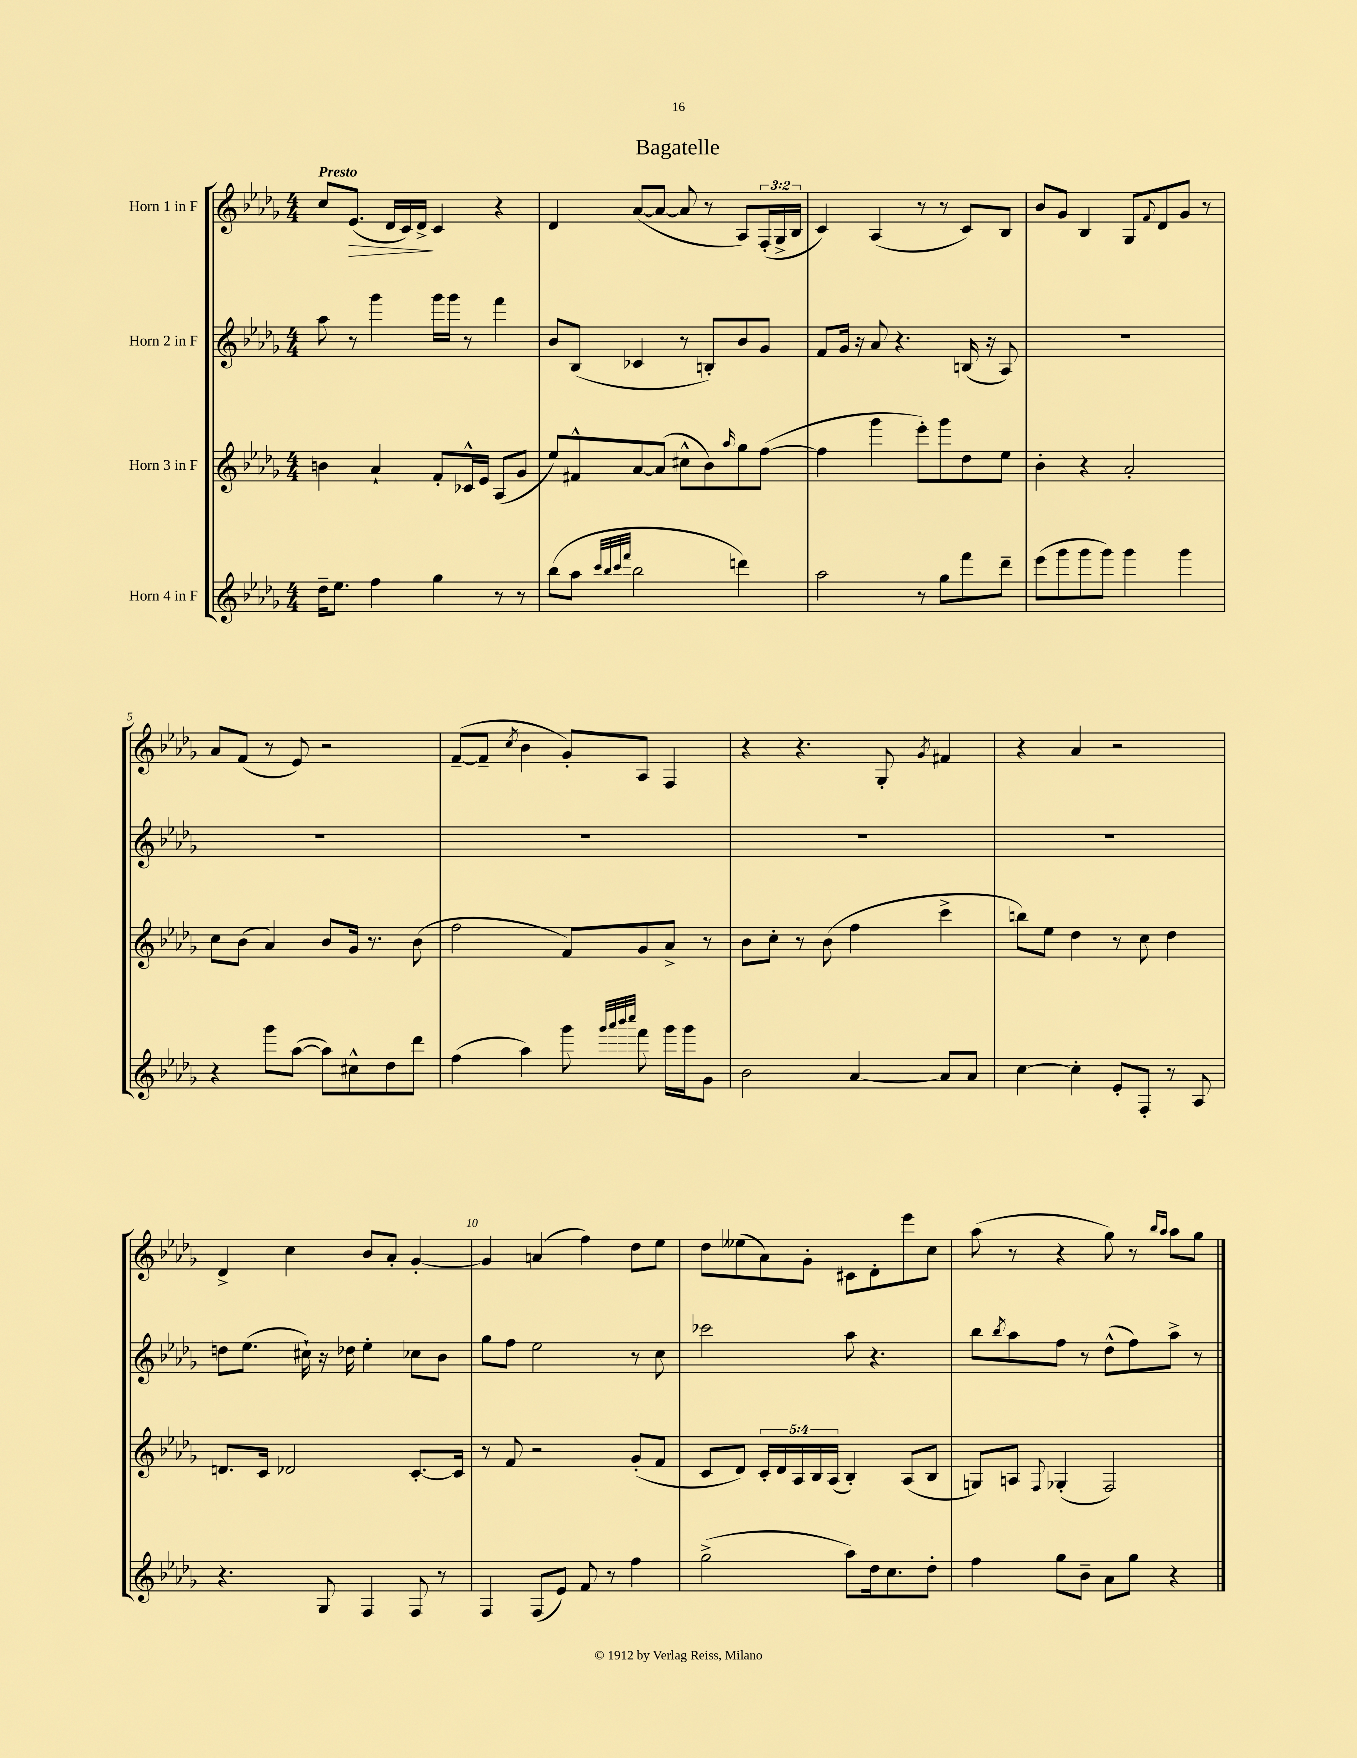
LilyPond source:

\header { title = "Bagatelle" }
<<
\new StaffGroup <<
\new Staff = "s0" \with { instrumentName = "Horn 1 in F" } {
    \clef treble \key des \major \numericTimeSignature \time 4/4 \override Staff.TupletNumber.text = #tuplet-number::calc-fraction-text \tempo "Presto"
    c''8 ees'8.\>( des'16 c'16) des'16->\! c'4 r4 |
    des'4 aes'8~( aes'8~ aes'8 r8 aes8) \tuplet 3/2 { f16-.( ges16-> bes16 } |
    c'4) aes4( r8 r8 c'8) bes8 |
    bes'8 ges'8 bes4 ges8 \appoggiatura { f'8 } des'8 ges'8 r8 |
    aes'8 f'8( r8 ees'8) r2 |
    f'8~--( f'8-- \acciaccatura { c''8 } bes'4 ges'8-.) aes8 f4 |
    r4 r4. ges8-. \acciaccatura { ges'8 } fis'4 |
    r4 aes'4 r2 |
    des'4-> c''4 bes'8 aes'8-. ges'4~-. |
    ges'4 a'4( f''4) des''8 ees''8 |
    des''8 eeses''8( aes'8) ges'8-. cis'8 des'8-. ees'''8 c''8 |
    aes''8( r8 r4 ges''8) r8 \grace { bes''16 aes''16 } aes''8 ges''8 \bar "|." |
}
\new Staff = "s1" \with { instrumentName = "Horn 2 in F" } {
    \clef treble \key des \major \numericTimeSignature \time 4/4
    aes''8 r8 ges'''4 ges'''16 ges'''16 r8 f'''4 |
    bes'8 bes8( ces'4 r8 b8-.) bes'8 ges'8 |
    f'8 ges'16 r16 aes'8 r4. b16( r16 aes8) |
    R1 |
    R1 |
    R1 |
    R1 |
    R1 |
    d''8 ees''8.( cis''16-!) r16 des''16 ees''4-. ces''8 bes'8 |
    ges''8 f''8 ees''2 r8 c''8 |
    ces'''2 aes''8 r4. |
    bes''8 \acciaccatura { bes''8 } aes''8 f''8 r8 des''8-^( f''8) aes''8-> r8 \bar "|." |
}
\new Staff = "s2" \with { instrumentName = "Horn 3 in F" } {
    \clef treble \key des \major \numericTimeSignature \time 4/4 \override Staff.TupletNumber.text = #tuplet-number::calc-fraction-text
    b'4 aes'4-! f'8-. ces'16-^ ees'16 aes8( ges'8 |
    ees''8) fis'8-^ aes'8~ aes'8( cis''8-^ bes'8) \grace { aes''16 } ges''8 f''8~( |
    f''4 ges'''4 ees'''8-.) ges'''8 des''8 ees''8 |
    bes'4-. r4 aes'2-. |
    c''8 bes'8( aes'4) bes'8 ges'16 r8. bes'8( |
    f''2 f'8) ges'8 aes'8-> r8 |
    bes'8 c''8-. r8 bes'8( f''4 c'''4-> |
    b''8) ees''8 des''4 r8 c''8 des''4 |
    d'8. c'16 des'2 c'8.~-. c'16 |
    r8 f'8 r2 ges'8-.( f'8 |
    c'8 des'8) \tuplet 5/4 { c'16-. des'16 aes16 bes16 aes16( } bes4-.) aes8( bes8 |
    g8) a8 \appoggiatura { f8 } ges4-.( f2) \bar "|." |
}
\new Staff = "s3" \with { instrumentName = "Horn 4 in F" } {
    \clef treble \key des \major \numericTimeSignature \time 4/4
    des''16-- ees''8. f''4 ges''4 r8 r8 |
    bes''8( aes''8 \grace { c'''32 bes''32 c'''32 f'''32 } bes''2 d'''4) |
    aes''2 r8 ges''8 f'''8 des'''8-- |
    ees'''8( ges'''8 ges'''8 ges'''8) ges'''4 ges'''4 |
    r4 ges'''8 aes''8~( aes''8) cis''8-^ des''8 des'''8 |
    f''4( aes''4) ges'''8 \grace { ges'''32 aes'''32 bes'''32 c''''32 } f'''8 ges'''16 ges'''16 ges'8 |
    bes'2 aes'4~ aes'8 aes'8 |
    c''4~ c''4-. ees'8-. f8-. r8 aes8 |
    r4. ges8 f4 f8 r8 |
    f4 f8( ees'8) f'8 r8 f''4 |
    ges''2->( aes''8) des''16 c''8. des''8-. |
    f''4 ges''8 bes'8-- aes'8 ges''8 r4 \bar "|." |
}
>>
>>
\layout { \context { \Score \override BarNumber.break-visibility = ##(#f #t #t) barNumberVisibility = #(every-nth-bar-number-visible 5) } }
